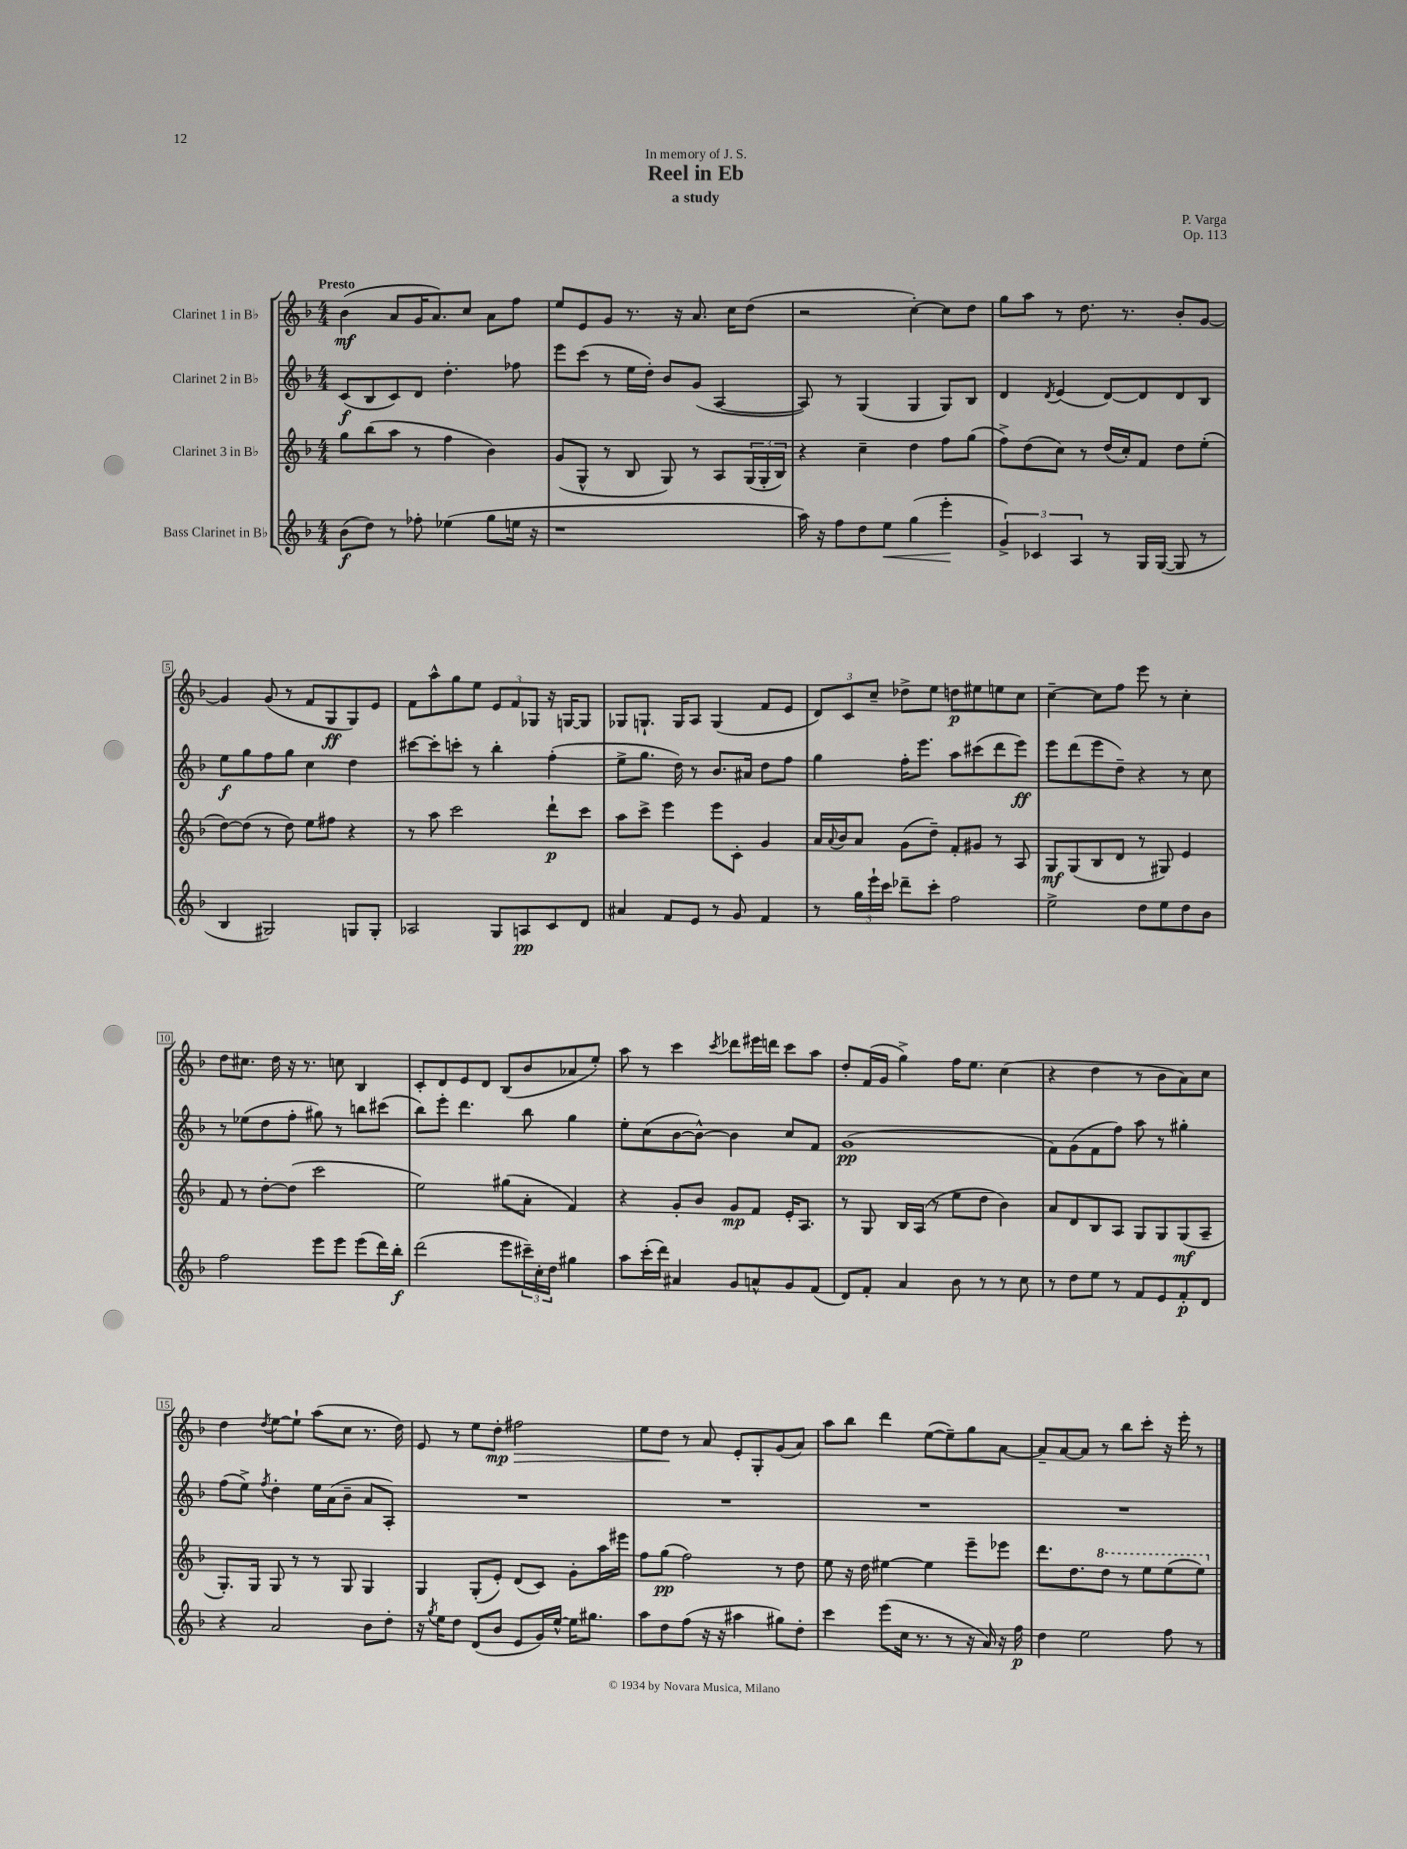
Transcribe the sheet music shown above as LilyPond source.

\header { title = "Reel in Eb" composer = "P. Varga" subtitle = "a study" dedication = "In memory of J. S." opus = "Op. 113" }
<<
\new StaffGroup <<
\new Staff = "s0" \with { instrumentName = "Clarinet 1 in Bb" } {
    \clef treble \key f \major \numericTimeSignature \time 4/4 \tempo "Presto"
    bes'4\mf( a'8 g'16 a'8.) c''8 a'8 f''8 |
    e''8 e'8 g'8 r8. r16 a'8. c''16 d''8( |
    r2 c''4~-.) c''8 d''8 |
    g''8 a''8 r8 d''8. r8. bes'8-. g'8~ |
    g'4 g'8( r8 f'8 g8\ff g8) e'8 |
    f'8 a''8-^ g''8 e''8 \tuplet 3/2 { e'8 f'8 ges8 } r16 g16~ g8 |
    ges8 g8.-! g16 a8 g4( f'8 e'8 |
    \tuplet 3/2 { d'8) c'8 c''8-- } des''8-> e''8 d''8\p eis''8 e''8 c''8 |
    c''4~-- c''8 f''8 e'''8 r8 c''4-. |
    d''8 cis''8. d''16 r16 r8. c''8 bes4 |
    c'8-. d'8 e'8 d'8 bes8( bes'8 aes'8 e''8-.) |
    a''8 r8 c'''4 \acciaccatura { c'''8 } des'''8 eis'''16 d'''16 c'''8 a''8 |
    d''8-. f'16( g'16 g''4->) f''16 e''8. c''4( |
    r4 d''4 r8 bes'8 a'8) c''8 |
    d''4 \acciaccatura { d''8 } e''8~ e''8-! a''8( c''8 r8. d''16) |
    e'8 r8 e''8 d''8-.\mp fis''2\> |
    e''8 d''8\! r8 a'8 e'8-. g8-. g'8( a'8) |
    a''8 bes''8 d'''4 e''8~( e''8--) g''8 a'8~ |
    a'8-- a'8~ a'8 r8 bes''8 c'''8-. r16 e'''16-. r8 \bar "|." |
}
\new Staff = "s1" \with { instrumentName = "Clarinet 2 in Bb" } {
    \clef treble \key f \major \numericTimeSignature \time 4/4
    c'8\f( bes8 c'8) d'8 d''4.-. fes''8 |
    e'''8 c'''8( r8 e''16 d''16-.) bes'8 g'8( a4~ |
    a8) r8 g4( g4 g8) bes8 |
    d'4 \acciaccatura { d'8 } e'4( d'8~) d'8 d'8 bes8 |
    e''8\f g''8 f''8 g''8 c''4 d''4 |
    cis'''8~ cis'''8-. c'''8-. r8 bes''4-. f''4-.( |
    e''8-> g''8. d''16) r8 bes'8. ais'16 d''8 f''8 |
    g''4 f''16-. e'''8. a''8 cis'''8( d'''8 e'''8\ff) |
    e'''8 d'''8( e'''8 d''8--) r4 r8 c''8 |
    r8 ees''8( d''8 f''8-. gis''8) r8 b''8 cis'''8( |
    bes''8) e'''8-. d'''4. bes''8 g''4 |
    e''8-. c''8( bes'8~ bes'8~-^) bes'4 c''8 f'8 |
    g'1\pp( |
    f'8) g'8( f'8 f''8) a''8 r8 gis''4-. |
    f''8( e''8->) \acciaccatura { f''8 } d''4-. e''16 a'16( bes'8-- a'8 a8-.) |
    R1 |
    R1 |
    R1 |
    R1 \bar "|." |
}
\new Staff = "s2" \with { instrumentName = "Clarinet 3 in Bb" } {
    \clef treble \key f \major \numericTimeSignature \time 4/4
    g''8 bes''8( a''8 r8 f''4 bes'4) |
    g'8( g8-^ r8 bes8 g8) r8 a8 \tuplet 3/2 { g16( g16-. bes16) } |
    r4 c''4-- d''4 f''8 g''8( |
    f''8->) d''8( c''8) r8 d''16( c''16-.) f'8 d''8 e''8-.( |
    d''8~) d''8( r8 d''8) e''8 fis''8 r4 |
    r8 a''8 c'''2 d'''8-!\p c'''8 |
    a''8 c'''8-> e'''4 e'''8 c'8-. g'4 |
    a'16 \appoggiatura { a'8 } bes'16 a'8 g'8( d''8--) f'8-. gis'8 r8 a8 |
    g8\mf g8( bes8 d'8 r8 gis8) e'4 |
    f'8 r8 d''8~-. d''8( c'''2 |
    e''2) gis''8( a'8-. f'4) |
    r4 g'8-. bes'8 g'8\mp f'8 e'16-. a8. |
    r8 g8 bes16 a16( r8 e''8 d''8 bes'4) |
    a'8 d'8 bes8 a8 g8 g8 g8\mf( a8-- |
    g8.-.) g16 g8 r8 r8 g8 g4 |
    g4 g8-.( e'8-.) d'8( c'8) g'8-. a''16 eis'''16 |
    f''8 g''8\pp( f''2) r8 d''8 |
    e''8 r16 d''16 eis''4~ eis''4 e'''8-- ees'''8 |
    d'''8. d''8. \ottava #1 d'''8 r8 e'''8 e'''8( e'''8) \ottava #0 \bar "|." |
}
\new Staff = "s3" \with { instrumentName = "Bass Clarinet in Bb" } {
    \clef treble \key f \major \numericTimeSignature \time 4/4
    bes'8\f( d''8) r8 fes''8-. ees''4( g''8 e''16 r16 |
    r1 |
    a''16) r16 f''8 d''8 e''8\< g''4( e'''4-.\! |
    \tuplet 3/2 { g'4->) ces'4 a4 } r8 g16 g16~( g8 r8 |
    bes4 gis2) g8 g8-. |
    aes2 g8 a8\pp c'8 d'8 |
    ais'4 f'8 e'8 r8 g'8 f'4 |
    r8 \tuplet 3/2 { g''16 e'''16-! c'''16 } des'''8-- c'''8-. f''2 |
    e''2-> d''8 e''8 d''8 bes'8 |
    f''2 e'''8 e'''8 e'''8( d'''16) bes''16-.\f |
    d'''2( e'''8 \tuplet 3/2 { cis'''16--) c''16-. d''16 } gis''4 |
    a''8 c'''16-.( d'''16) ais'4 g'8 a'8-^ g'8 f'8( |
    d'8) f'8-. a'4 bes'8 r8 r8 c''8 |
    r8 d''8 e''8 r8 f'8 e'8 f'8-.\p d'8 |
    r4 a'2 bes'8 d''8-. |
    r16 \acciaccatura { g''8 } e''16 d''8 d'8( bes'8 e'8 g'16) e''16~-^ e''16 gis''8. |
    a''8 d''8 f''8( r16 r16 ais''4 gis''8) d''8-. |
    c'''4 e'''8( c''16 r8. r8 r16 a'16) r16 f''16\p |
    d''4 e''2 f''8 r8 \bar "|." |
}
>>
>>
\layout { \context { \Score \override BarNumber.stencil = #(make-stencil-boxer 0.1 0.3 ly:text-interface::print) } }
